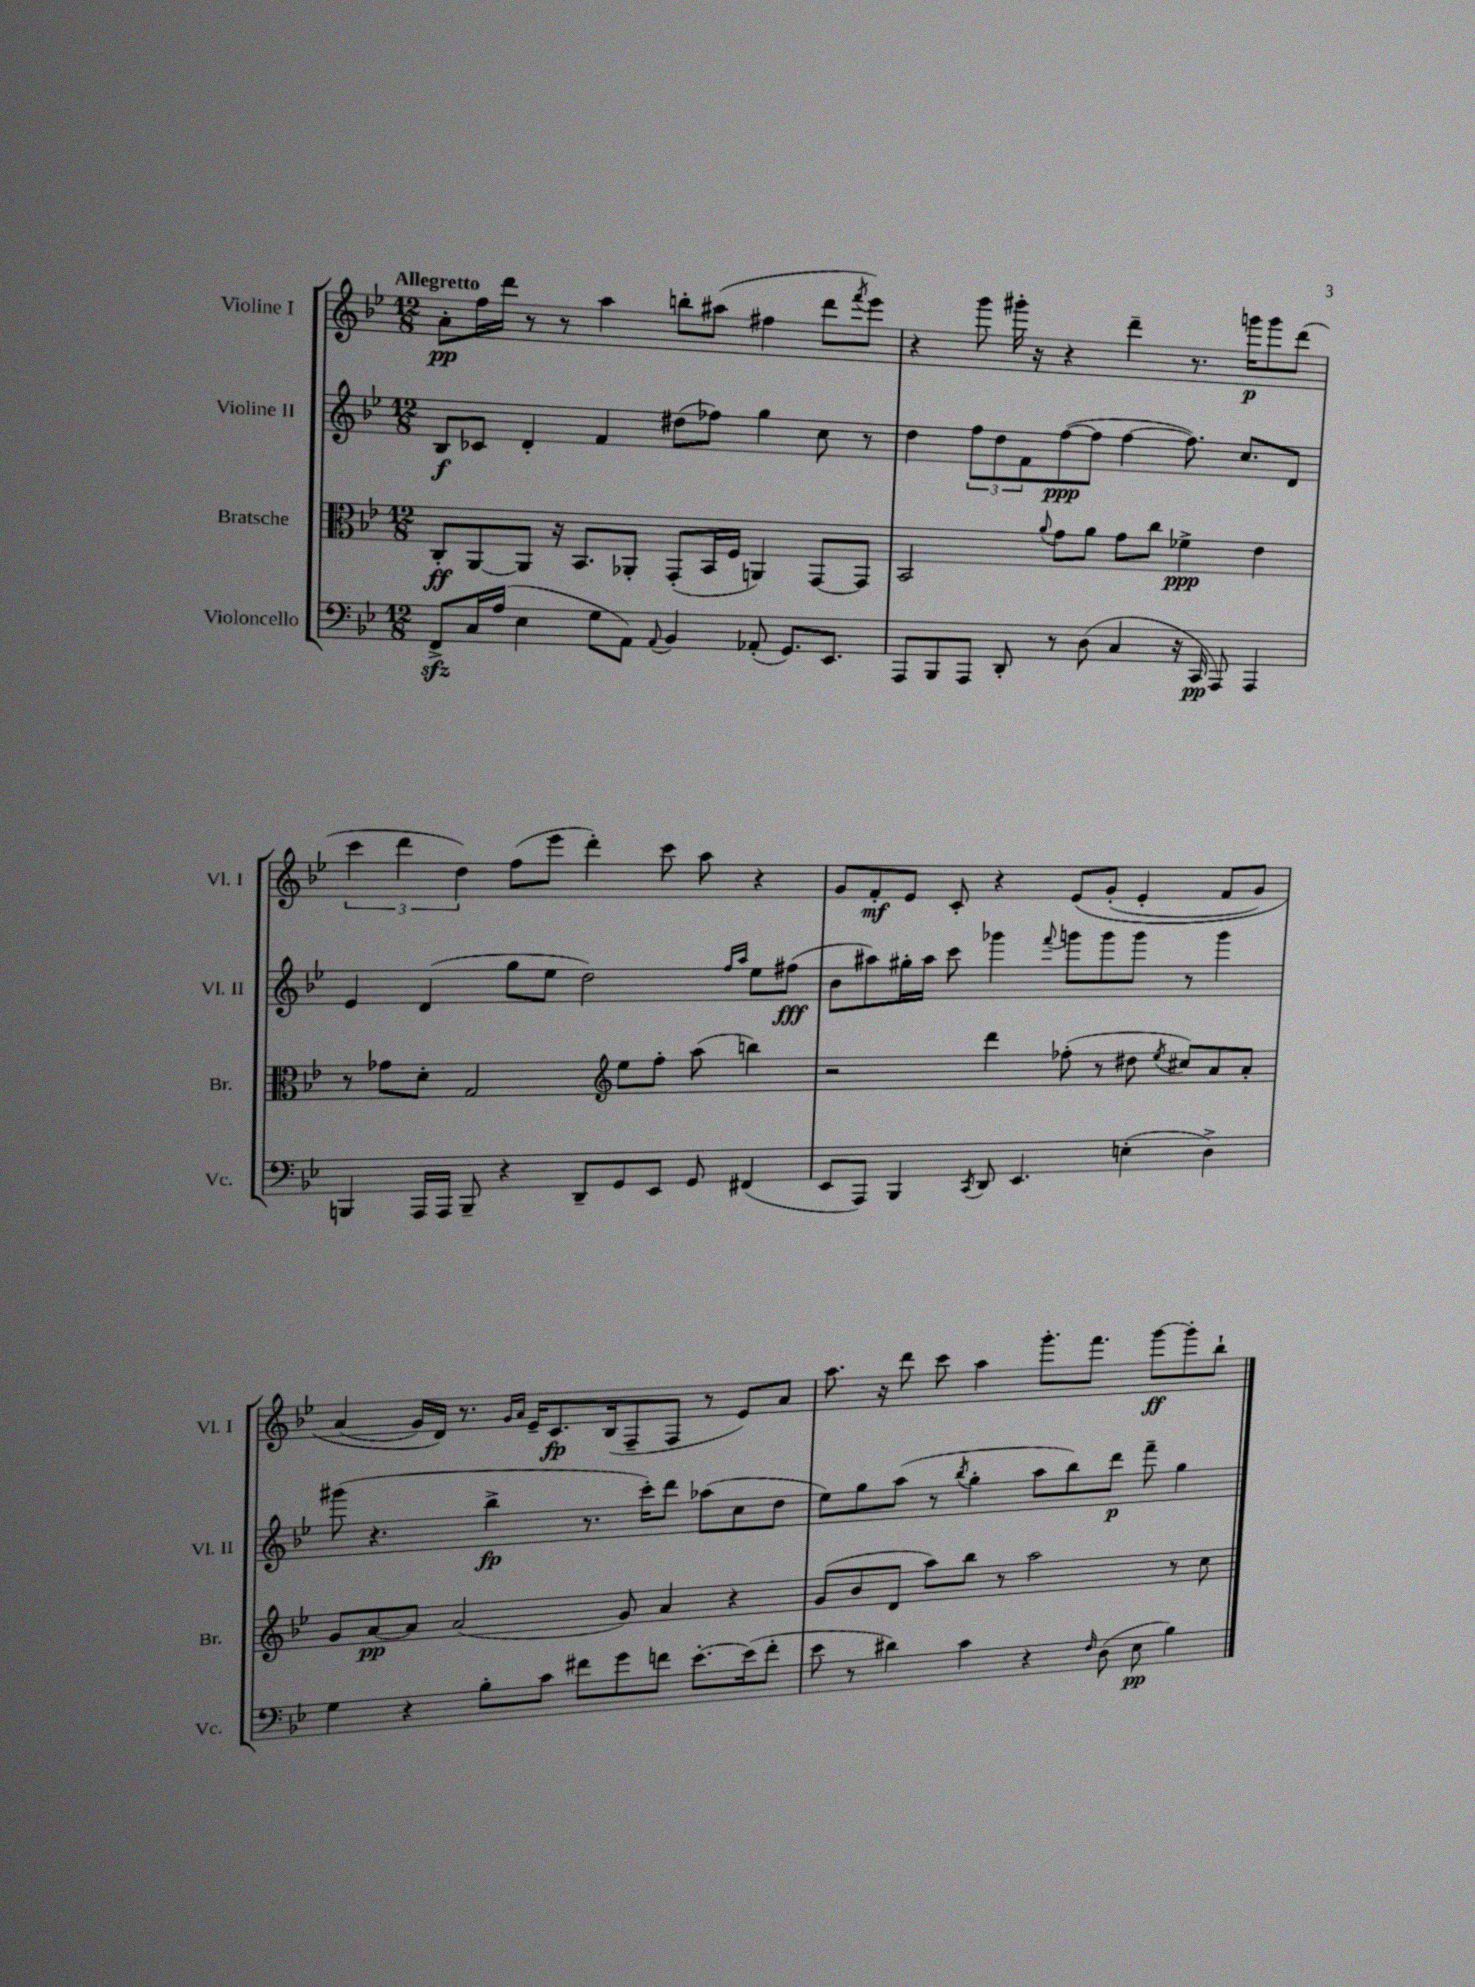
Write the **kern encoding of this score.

**kern	**kern	**kern	**kern
*staff4	*staff3	*staff2	*staff1
*clefF4	*clefC3	*clefG2	*clefG2
*k[b-e-]	*k[b-e-]	*k[b-e-]	*k[b-e-]
*M12/8	*M12/8	*M12/8	*M12/8
8FF^	8C'	8B-	8a'
16C	[8AA	8c-	16ff
(16A	.	.	16ddd
4E-	8AA]	4d'	8r
.	16r	.	8r
.	8.BB-	.	.
8G	.	4f	4aa
8AA)	8AA-'	.	.
8qqAA	.	.	.
4BB-	(8GG'	(8dd#	8bb'
.	16BB-	8ff-)	(8aa#
.	16F	.	.
(8AA-'	4AA)	4gg	4ff#
8.GG)	.	.	.
.	[8GG	8cc	8ddd
8.EE-	.	.	.
.	.	.	8qfff
.	8GG]	8r	8eee-)
=	=	=	=
8AAA	2BB-	4dd	4r
8BBB-	.	.	.
8AAA	.	12ff	8ggg
.	.	12dd	.
8DD'	.	.	16ggg#'
.	.	12f	.
.	.	.	16r
.	8qqa	.	.
8r	8g	([8ff	4r
(8D	8a	8ff]	.
4C	8g	[4ff	4ddd~
.	8cc	.	.
16r	4f-^	8.ff])	8.r
16CC	.	.	.
8AAA)	.	.	.
.	.	8.cc	16ggg
4AAA	4e-	.	8ggg
.	.	8d	(8ddd
=	=	=	=
4BBB	8r	4e-	6ccc
.	8g-	.	.
.	.	.	6ddd
16AAA	8d'	(4d	.
16AAA	.	.	.
.	.	.	6dd)
8BBB~	2G	.	.
4r	.	8gg	(8ff
.	.	8ee-	8eee-
8DD~	.	2dd)	4ddd')
*	*clefG2	*	*
8GG	8ee-	.	.
8EE-	8ff'	.	8ccc
8GG	(8aa	.	8aa
.	.	16qqff	.
.	.	16qqaa	.
(4FF#	4bb)	8ee-	4r
.	.	(8ff#	.
=	=	=	=
8EE-	2r	8b-	8g
8AAA)	.	8aa#)	8f'
4BBB-	.	16gg#'	8e-
.	.	16aa#	.
.	.	8ccc	8c'
8qCC	.	.	.
8DD	4ddd	4ggg-	4r
4.EE-	.	.	.
.	.	8qqfff	.
.	(8ff-'	8ggg	&(8e-
.	8r	8ggg	(8g'
(4E'	8dd#	8ggg	4e-'
.	8qee-	.	.
.	8cc#)	8r	.
4D^)	8a	4ggg	8f
.	8a'	.	8g)
=	=	=	=
4G	8g	(8ggg#	(4a
.	[8a	4.r	.
4r	8a]	.	16g)
.	.	.	16d&)
.	(2a	.	8.r
8B-'	.	4bb-^	.
.	.	.	16qqg
.	.	.	16qqa
.	.	.	16e-~
8c	.	.	8.c
8f#	.	8.r	.
.	.	.	(16B-
8g	8g)	.	8F~
.	.	16ccc')	.
8f	4a	8ddd	8F
[8.e-'	.	(8aa-	8r
.	4r	8cc	8e-)
(16e-]	.	.	.
8f'	.	8dd	8a
=	=	=	=
8e-	(8g	8ee-)	8.aa
8r	8b-	8gg	.
.	.	.	16r
4d#)	8d	(8aa	8ddd
.	8aa)	8r	8ccc
.	.	8qbb-	.
4c	8bb-	4gg'	4aa
.	8r	.	.
4r	2aa	8aa	8.ggg'
.	.	8bb-)	.
.	.	.	8.fff
16qqF	.	.	.
(8D	.	8ddd	.
8E-	.	8fff~	[8ggg
4B-)	8r	4gg	8ggg']
.	8cc	.	8bb-`
==	==	==	==
*-	*-	*-	*-
